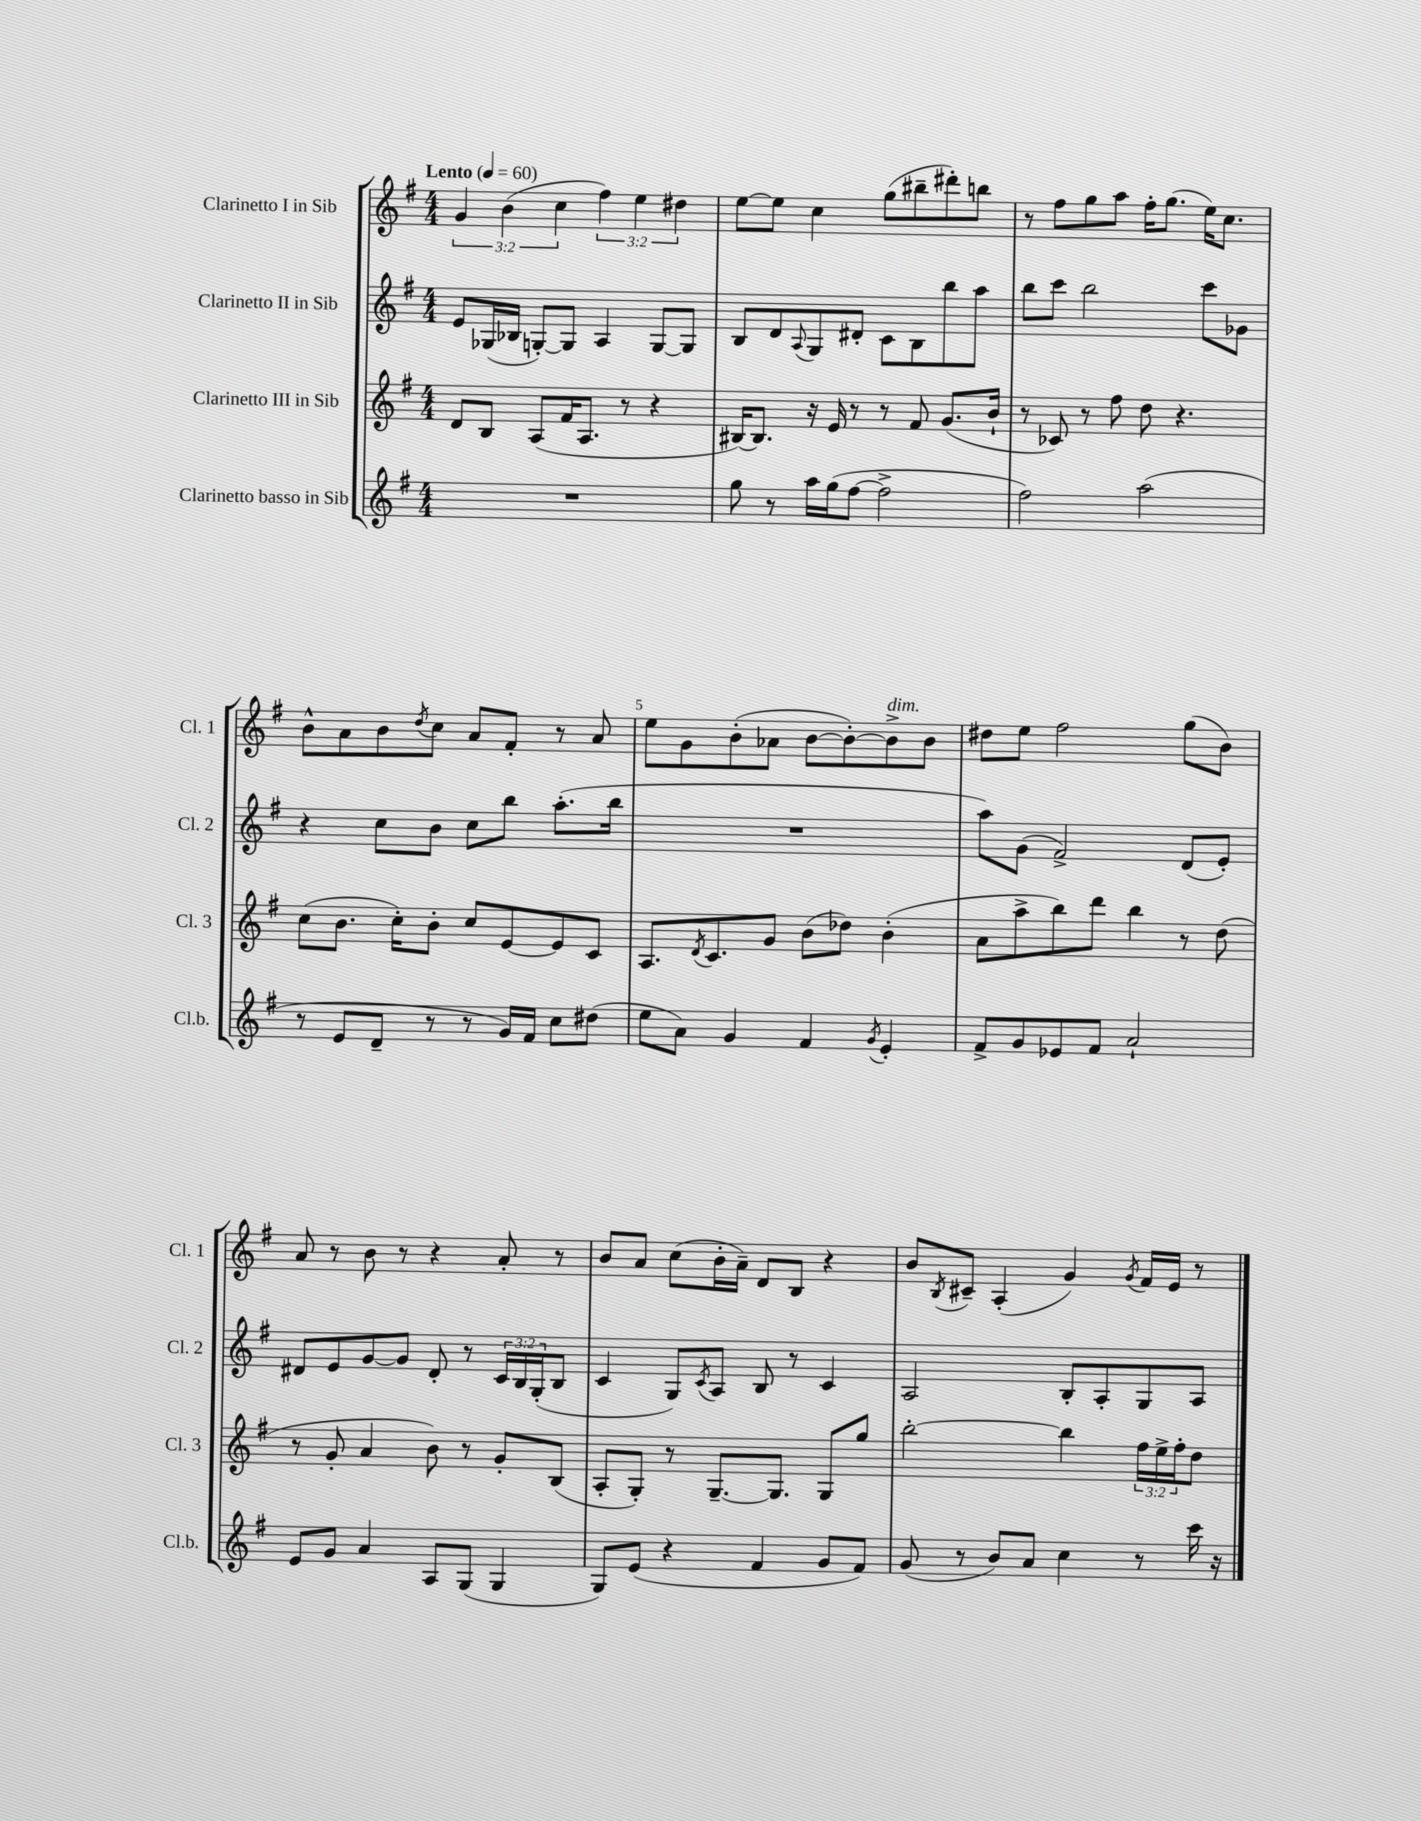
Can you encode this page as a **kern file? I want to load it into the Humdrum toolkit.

**kern	**kern	**kern	**kern
*staff4	*staff3	*staff2	*staff1
*clefG2	*clefG2	*clefG2	*clefG2
*k[f#]	*k[f#]	*k[f#]	*k[f#]
*M4/4	*M4/4	*M4/4	*M4/4
*MM60	*MM60	*MM60	*MM60
1r	8d/L	8e/L	6g/
.	8B/J	(16G-/L	.
.	.	.	(6b\
.	.	16B-/JJ	.
.	(8A/L	[8G'/L)	.
.	.	.	6cc\
.	16f#/K	8G/]J	.
.	8.A/J	.	.
.	.	4A/	6ff#\)
.	8r	.	.
.	.	.	6ee\
.	4r	[8G/L	.
.	.	.	6dd#\
.	.	8G/]J	.
=	=	=	=
8gg\	[16B#/LK)	8B/L	[8ee\L
.	8.B#/]J	.	.
8r	.	8d/	8ee\]J
.	.	8qqA/	.
16aa\LL	16r	8G/	4cc\
(16gg\J	16e/	.	.
[8ff#\J	8r	8d#'/J	.
2ff#^\]	8r	8c\L	(8gg\L
.	8f#/	8B\	8bb#~\
.	(8.g/L	8bb\	8ddd#'\)
.	.	8aa\J	8bb\J
.	16b`/Jk	.	.
=	=	=	=
2ff#\)	8r	8bb\L	8r
.	8c-/)	8ccc\J	8ff#\L
.	8r	2bb\	8gg\
.	8ff#\	.	8aa\J
(2aa\	8dd\	.	16ff#'\LK
.	.	.	(8.gg\J
.	4.r	.	.
.	.	8ccc\L	16ee\LK)
.	.	.	8.cc\J
.	.	8g-\J	.
=	=	=	=
8r	(8cc\L	4r	8b^^\L
8e/L	8.b\J	.	8a\
8d~/J	.	8cc\L	8b\
.	16cc'\LK)	.	.
.	.	.	8qdd/
8r	8b'\J	8b\J	8cc\J
8r	8cc/L	8cc\L	8a/L
16g/LL)	[8e/	8bb\J	8f#'/J
16f#/JJ	.	.	.
8cc\L	8e/]	(8.aa'\L	8r
(8dd#\J	8c/J	.	8a/
.	.	16bb\Jk	.
=	=	=	=
8ee\L	8.A/L	1r	8ee\L
8a\J)	.	.	8g\
.	8qd/	.	.
.	8.c/	.	.
4g/	.	.	(8b'\
.	8g/J	.	8a-\J
4f#/	(8b\L	.	[8b\L
.	8dd-\J)	.	8b'\_)
8qg/	.	.	.
4e'/	(4b'\	.	8b^\]
.	.	.	8b\J
=	=	=	=
8f#^/L	8a\L	8aa\L)	8dd#\L
8g/	8aa^\	(8g\J	8ee\J
8e-/	8bb\)	2f#^/)	2ff#\
8f#/J	8ddd\J	.	.
2a`/	4bb\	.	.
.	8r	(8d/L	(8gg\L
.	(8dd\	8e'/J)	8b\J)
=	=	=	=
8e/L	8r	8d#/L	8a/
8g/J	8g'/	8e/	8r
4a/	4a/	[8g/	8b\
.	.	8g/]J	8r
8A/L	8b\)	8d#'/	4r
(8G/J	8r	8r	.
4G/	8g'/L	24c/LL	8a'/
.	.	24B/	.
.	.	(24G'/J	.
.	(8B/J	8B/J	8r
=	=	=	=
8G/L)	8A'/L	4c/	8b/L
(8e/J	8G'/J)	.	8a/J
4r	8r	8G/L)	(8cc\L
.	.	8qc/	.
.	[8.G~/L	8A/J	16b'\L
.	.	.	16a~\JJ)
4f#/	.	8B/	8d/L
.	8.G/]J	.	.
.	.	8r	8B/J
8g/L	8G/L	4c/	4r
8f#/J)	8gg/J	.	.
=	=	=	=
(8g/	[2bb'\	2A/	8b/L
.	.	.	8qB/
8r	.	.	8c#~/J
8b/L)	.	.	(4A'/
8a/J	.	.	.
4cc\	4bb\]	8B'/L	4g/)
.	.	8A'/	.
.	.	.	8qg/
8r	24ff#\LL	8G/	16f#/LL
.	24ee^\	.	.
.	.	.	16e/JJ
.	24ff#'\J	.	.
16ccc\	8dd\J	8A/J	8r
16r	.	.	.
==	==	==	==
*-	*-	*-	*-
